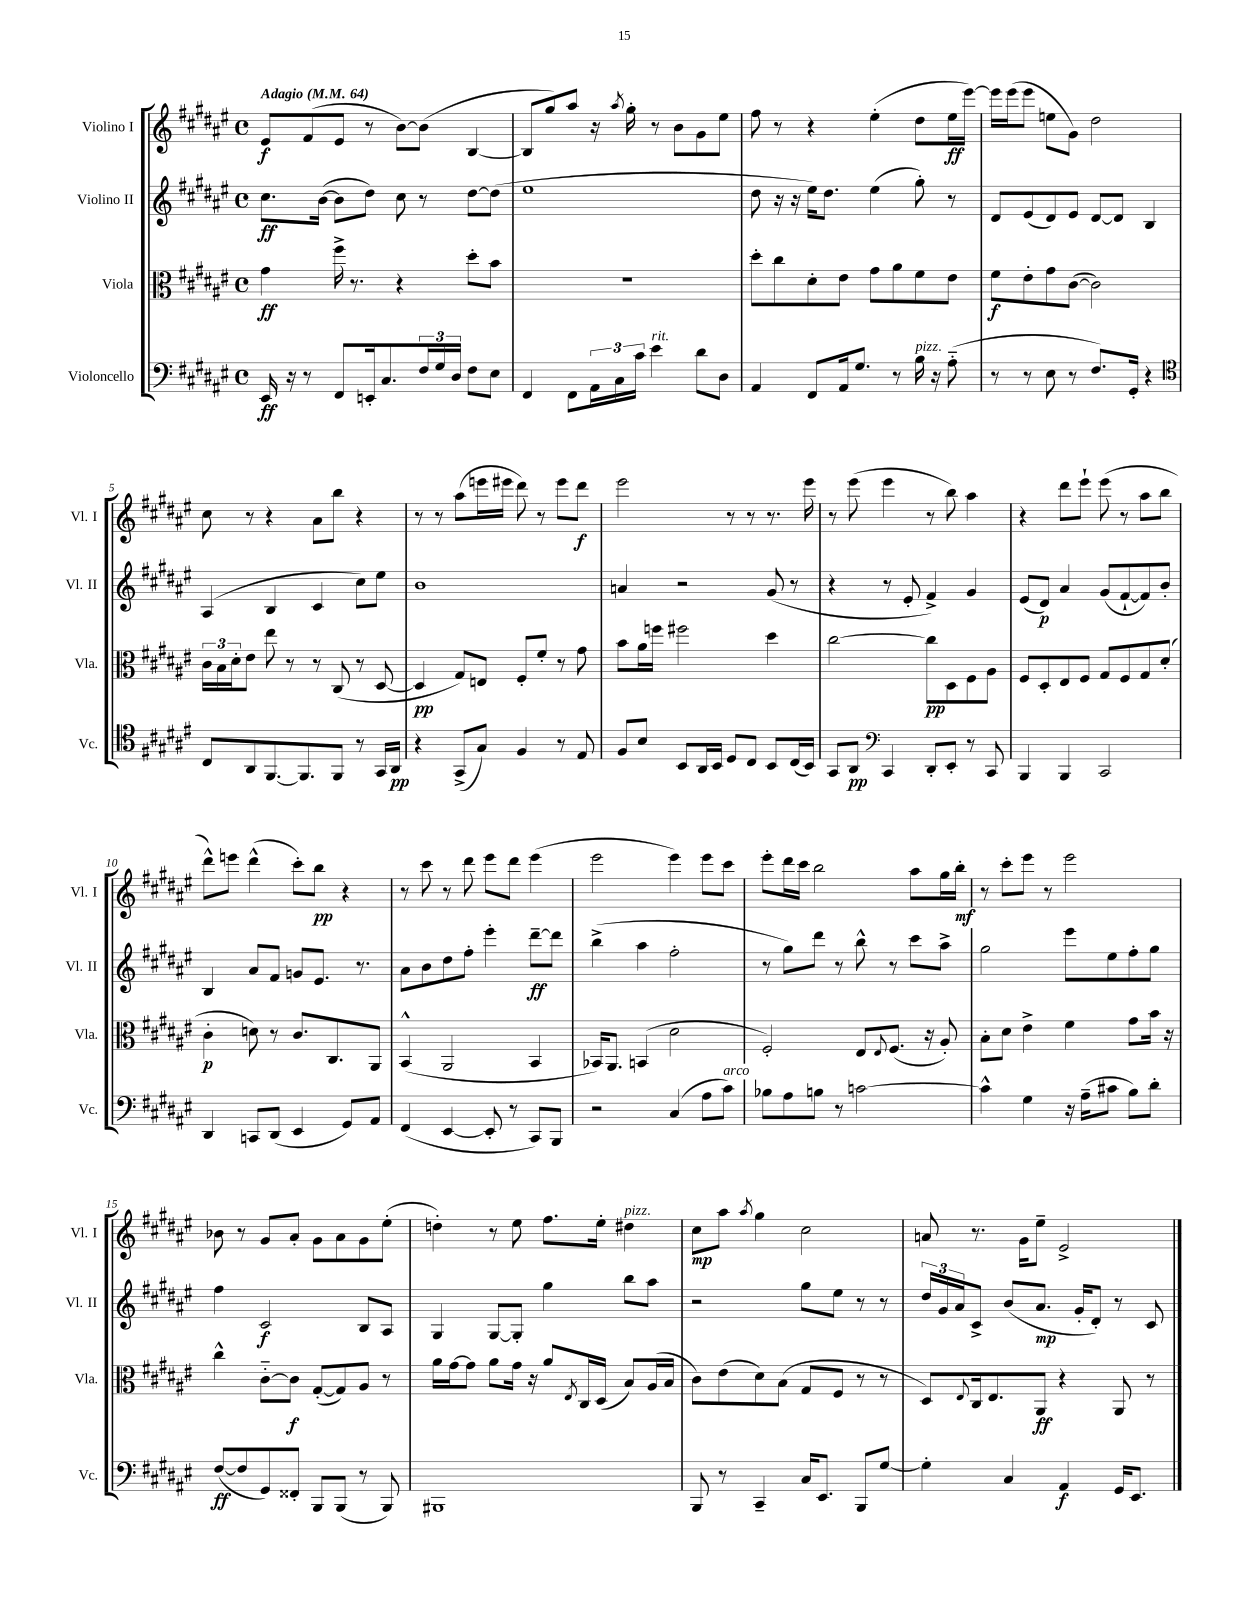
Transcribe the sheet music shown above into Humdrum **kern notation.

**kern	**dynam	**kern	**dynam	**kern	**dynam	**kern	**dynam
*part4	*part4	*part3	*part3	*part2	*part2	*part1	*part1
*staff4	*staff4	*staff3	*staff3	*staff2	*staff2	*staff1	*staff1
*I"Violoncello	*	*I"Viola	*	*I"Violino II	*	*I"Violino I	*
*I'Vc.	*	*I'Vla.	*	*I'Vl. II	*	*I'Vl. I	*
*clefF4	*	*clefC3	*	*clefG2	*	*clefG2	*
*k[f#c#g#d#a#e#]	*	*k[f#c#g#d#a#e#]	*	*k[f#c#g#d#a#e#]	*	*k[f#c#g#d#a#e#]	*
*M4/4	*	*M4/4	*	*M4/4	*	*M4/4	*
*met(c)	*	*met(c)	*	*met(c)	*	*met(c)	*
*MM64	*	*MM64	*	*MM64	*	*MM64	*
=1	=1	=1	=1	=1	=1	=1	=1
!	!	!	!	!	!	!LO:TX:a:B:t=Adagio	!
16EE#/	ff	4g#\	ff	8.cc#\L	ff	8e#/L	f
16r	.	.	.	.	.	.	.
8r	.	.	.	.	.	(8f#/	.
.	.	.	.	([16b\Jk	.	.	.
8FF#/L	.	16ff#^\	.	8b\L]	.	8e#/J	.
.	.	8.r	.	.	.	.	.
16EEn'/k	.	.	.	8dd#\J)	.	8r	.
8.C#/	.	.	.	.	.	.	.
.	.	4r	.	8cc#\	.	[8b\L)	.
24F#/L	.	.	.	8r	.	(8b\J]	.
24G#/	.	.	.	.	.	.	.
24D#/JJ	.	.	.	.	.	.	.
8F#\L	.	8dd#'\L	.	[8dd#\L	.	[4B/	.
8E#\J	.	8b\J	.	(8dd#\J]	.	.	.
=2	=2	=2	=2	=2	=2	=2	=2
4FF#/	.	1r	.	1ee#	.	8B/L]	.
.	.	.	.	.	.	8gg#/)	.
8FF#\L	.	.	.	.	.	8aa#/J	.
24AA#\L	.	.	.	.	.	16r	.
24C#\	.	.	.	.	.	.	.
.	.	.	.	.	.	8qaa#/	.
.	.	.	.	.	.	16gg#'\	.
24c#\JJ	.	.	.	.	.	.	.
!LO:TX:a:i:t=rit.	!	!	!	!	!	!	!
4e#\	.	.	.	.	.	8r	.
.	.	.	.	.	.	8b\L	.
8d#\L	.	.	.	.	.	8g#\	.
8D#\J	.	.	.	.	.	8ee#\J	.
=3	=3	=3	=3	=3	=3	=3	=3
4AA#/	.	8dd#'\L	.	8dd#\	.	8ff#\	.
.	.	8cc#\	.	16r	.	8r	.
.	.	.	.	16r	.	.	.
8FF#/L	.	8d#'\	.	16ee#\KL)	.	4r	.
.	.	.	.	8.dd#\J	.	.	.
16AA#/k	.	8e#\J	.	.	.	.	.
8.G#/J	.	.	.	.	.	.	.
.	.	8g#\L	.	(4ee#\	.	(4ee#'\	.
8r	.	8a#\	.	.	.	.	.
!LO:TX:a:i:t=pizz.	!	!	!	!	!	!	!
16B\	.	8f#\	.	8gg#'\)	.	8dd#\L	.
16r	.	.	.	.	.	.	.
(8A#\	.	8e#\J	.	8r	.	16ee#\L	ff
.	.	.	.	.	.	[16eee#\JJ)	.
=4	=4	=4	=4	=4	=4	=4	=4
8r	.	8f#\L	f	8d#/L	.	16eee#\LL]	.
.	.	.	.	.	.	(16eee#\J	.
8r	.	8e#'\	.	(8e#/	.	8eee#\J	.
8E#\	.	8g#\	.	8d#/)	.	8een\L	.
8r	.	([8c#\J	.	8e#/J	.	8g#\J)	.
8.F#/L)	.	2c#\])	.	[8d#/L	.	2dd#\	.
.	.	.	.	8d#/J]	.	.	.
16GG#'/Jk	.	.	.	.	.	.	.
4r	.	.	.	4B/	.	.	.
!!LO:LB:g=z
=5	=5	=5	=5	=5	=5	=5	=5
*clefC4	*	*	*	*	*	*	*
8C#/L	.	24c#\LL	.	(4A#/	.	8cc#\	.
.	.	24B\	.	.	.	.	.
.	.	24d#'\J	.	.	.	.	.
8AA#/	.	8e#\J	.	.	.	8r	.
[8.FF#/	.	8ee#\	.	4B/	.	4r	.
.	.	8r	.	.	.	.	.
8.FF#/]	.	.	.	.	.	.	.
.	.	8r	.	4c#/	.	8a#\L	.
8FF#/J	.	(8C#/	.	.	.	8bb\J	.
8r	.	8r	.	8cc#\L)	.	4r	.
16GG#/LL	.	[8D#/	.	8ee#\J	.	.	.
16AA#/JJ	pp	.	.	.	.	.	.
=6	=6	=6	=6	=6	=6	=6	=6
4r	.	4D#/]	pp	1b	.	8r	.
.	.	.	.	.	.	8r	.
(8GG#^/L	.	8G#/L)	.	.	.	(8aa#\L	.
8G#/J)	.	8En/J	.	.	.	16eeen\L	.
.	.	.	.	.	.	16eee#X\JJ	.
4F#/	.	8F#'/L	.	.	.	8ddd#\)	.
.	.	8f#'/J	.	.	.	8r	.
8r	.	8r	.	.	.	8eee#\L	.
8E#/	.	8g#\	.	.	.	8ddd#\J	f
=7	=7	=7	=7	=7	=7	=7	=7
8F#/L	.	8b\L	.	4an/	.	2eee#\	.
8B/J	.	16a#\L	.	.	.	.	.
.	.	16ffn\JJ	.	.	.	.	.
8BB/L	.	2ff#X\	.	2r	.	.	.
16AA#/L	.	.	.	.	.	.	.
16BB/JJ	.	.	.	.	.	.	.
8D#/L	.	.	.	.	.	8r	.
8C#/J	.	.	.	.	.	8r	.
8BB/L	.	4dd#\	.	(8g#/	.	8.r	.
(16C#/L	.	.	.	8r	.	.	.
16BB/JJ)	.	.	.	.	.	16eee#\	.
=8	=8	=8	=8	=8	=8	=8	=8
8GG#/L	.	[2cc#\	.	4r	.	8r	.
8AA#/J	pp	.	.	.	.	(8eee#\	.
*clefF4	*	*	*	*	*	*	*
4CC#/	.	.	.	8r	.	4eee#\	.
.	.	.	.	8e#'/	.	.	.
8DD#'/L	.	8cc#\L]	pp	4f#^/)	.	8r	.
8EE#'/J	.	8D#\	.	.	.	8bb\)	.
8r	.	8F#\	.	4g#/	.	4aa#\	.
8CC#/	.	8A#\J	.	.	.	.	.
=9	=9	=9	=9	=9	=9	=9	=9
4BBB/	.	8F#/L	.	(8e#/L	.	4r	.
.	.	8D#'/	.	8d#/J)	p	.	.
4BBB/	.	8E#/	.	4a#/	.	8ddd#\L	.
.	.	8F#/J	.	.	.	8eee#`\J	.
2CC#/	.	8G#/L	.	(8g#/L	.	(8eee#\	.
.	.	8F#/	.	[8f#`/	.	8r	.
.	.	8G#/	.	8f#/])	.	8aa#\L	.
.	.	(8d#'/J	.	8b'/J	.	8bb\J	.
!!LO:LB:g=z
=10	=10	=10	=10	=10	=10	=10	=10
4DD#/	.	4c#'\	p	4B/	.	8ddd#^^\L)	.
.	.	.	.	.	.	8eeen\J	.
8CCn/L	.	8dn\)	.	8a#/L	.	(4ddd#^^\	.
(8DD#/J	.	8r	.	8f#/J	.	.	.
4EE#/	.	8.c#/L	.	8gn/L	.	8ccc#'\L)	.
.	.	.	.	8.e#/J	.	8bb\J	pp
.	.	8.C#/	.	.	.	.	.
8GG#/L)	.	.	.	.	.	4r	.
.	.	.	.	8.r	.	.	.
8AA#/J	.	8AA#/J	.	.	.	.	.
=11	=11	=11	=11	=11	=11	=11	=11
(4FF#/	.	(4BB^^/	.	8a#\L	.	8r	.
.	.	.	.	8b\	.	8ccc#\	.
[4EE#/	.	2AA#/	.	8dd#\	.	8r	.
.	.	.	.	8ff#'\J	.	8ddd#\	.
8EE#'/]	.	.	.	4eee#'\	.	8eee#\L	.
8r	.	.	.	.	.	8ddd#\J	.
8CC#/L)	.	4BB/	.	[8ddd#~\L	ff	(4eee#\	.
8BBB/J	.	.	.	8ddd#\J]	.	.	.
=12	=12	=12	=12	=12	=12	=12	=12
2r	.	16BB-X/KL)	.	(4bb^\	.	2eee#\	.
.	.	8.AA#/J	.	.	.	.	.
.	.	(4BBn/	.	4aa#\	.	.	.
(4C#/	.	2d#\	.	2ff#'\	.	4eee#\)	.
8A#\L	.	.	.	.	.	8eee#\L	.
!LO:TX:a:i:t=arco	!	!	!	!	!	!	!
8c#\J)	.	.	.	.	.	8ccc#\J	.
=13	=13	=13	=13	=13	=13	=13	=13
8B-X\L	.	2F#'/)	.	8r	.	8eee#'\L	.
8A#\	.	.	.	8gg#\L)	.	16ddd#\L	.
.	.	.	.	.	.	16ccc#\JJ	.
8Bn\J	.	.	.	8ddd#\J	.	2bb\	.
8r	.	.	.	8r	.	.	.
[2cn\	.	8E#/L	.	8bb^^\	.	.	.
.	.	8qqE#/	.	.	.	.	.
.	.	(8.F#/J	.	8r	.	.	.
.	.	.	.	8ccc#\L	.	8aa#\L	.
.	.	16r	.	.	.	.	.
.	.	8A#'/)	.	8aa#^\J	.	16gg#\L	.
.	.	.	.	.	.	16bb'\JJ	mf
=14	=14	=14	=14	=14	=14	=14	=14
4c^^\]	.	8B'\L	.	2gg#\	.	8r	.
.	.	8d#\J	.	.	.	8ccc#'\L	.
4G#\	.	4e#^\	.	.	.	8eee#\J	.
.	.	.	.	.	.	8r	.
16r	.	4f#\	.	8eee#\L	.	2eee#\	.
(16A#~\KL	.	.	.	.	.	.	.
8c#X\J	.	.	.	8ee#\	.	.	.
8B\L)	.	8g#\L	.	8ff#'\	.	.	.
8d#'\J	.	16b\Jk	.	8gg#\J	.	.	.
.	.	16r	.	.	.	.	.
!!LO:LB:g=z
=15	=15	=15	=15	=15	=15	=15	=15
([8F#/L	ff	4cc#^^\	.	4ff#\	.	8b-X\	.
8F#/]	.	.	.	.	.	8r	.
8GG#/)	.	[8c#\L	.	2c#/	f	8g#/L	.
8FF##X'/J	.	8c#\J]	f	.	.	8a#'/J	.
8BBB/L	.	([8G#'/L	.	.	.	8g#\L	.
(8BBB/J	.	8G#/])	.	.	.	8a#\	.
8r	.	8A#/J	.	8B/L	.	8g#\	.
8BBB/)	.	8r	.	8A#/J	.	(8ee#'\J	.
=16	=16	=16	=16	=16	=16	=16	=16
1BBB#X	.	16a#\LL	.	4G#/	.	4ddn'\)	.
.	.	[16g#\J	.	.	.	.	.
.	.	8g#\J]	.	.	.	.	.
.	.	8a#\L	.	[8G#/L	.	8r	.
.	.	16g#\Jk	.	8G#'/J]	.	8ee#\	.
.	.	16r	.	.	.	.	.
.	.	8a#/L	.	4gg#\	.	8.ff#\L	.
.	.	8qE#/	.	.	.	.	.
.	.	16C#/L	.	.	.	.	.
.	.	(16D#/JJ	.	.	.	16ee#'\Jk	.
!	!	!	!	!	!	!LO:TX:a:i:t=pizz.	!
.	.	8B/L)	.	8bb\L	.	4dd#X\	.
.	.	(16A#/L	.	8aa#\J	.	.	.
.	.	16B/JJ	.	.	.	.	.
=17	=17	=17	=17	=17	=17	=17	=17
8BBB/	.	8c#\L)	.	2r	.	8cc#\L	mp
8r	.	(8e#\	.	.	.	8aa#\J	.
.	.	.	.	.	.	8qaa#/	.
4CC#~/	.	8d#\)	.	.	.	4gg#\	.
.	.	(8B\J	.	.	.	.	.
16C#/KL	.	8G#/L	.	8gg#\L	.	2cc#\	.
8.EE#/J	.	.	.	.	.	.	.
.	.	8F#/J	.	8ee#\J	.	.	.
8BBB/L	.	8r	.	8r	.	.	.
[8G#/J	.	8r	.	8r	.	.	.
=18	=18	=18	=18	=18	=18	=18	=18
4G#'\]	.	8D#/L)	.	24dd#/LL	.	8an/	.
.	.	.	.	24g#/	.	.	.
.	.	.	.	24a#/J	.	.	.
.	.	8qqE#/	.	.	.	.	.
.	.	16C#/k	.	8c#^/J	.	8.r	.
.	.	8.E#/	.	.	.	.	.
4C#/	.	.	.	(8b/L	.	.	.
.	.	.	.	.	.	16g#\KL	.
.	.	8AA#/J	ff	8.a#/J	mp	8ee#~\J	.
4AA#/	f	4r	.	.	.	2e#^/	.
.	.	.	.	16g#'/KL	.	.	.
.	.	.	.	8d#'/J)	.	.	.
16GG#/KL	.	8AA#/	.	8r	.	.	.
8.EE#/J	.	.	.	.	.	.	.
.	.	8r	.	8c#/	.	.	.
==	==	==	==	==	==	==	==
*-	*-	*-	*-	*-	*-	*-	*-
